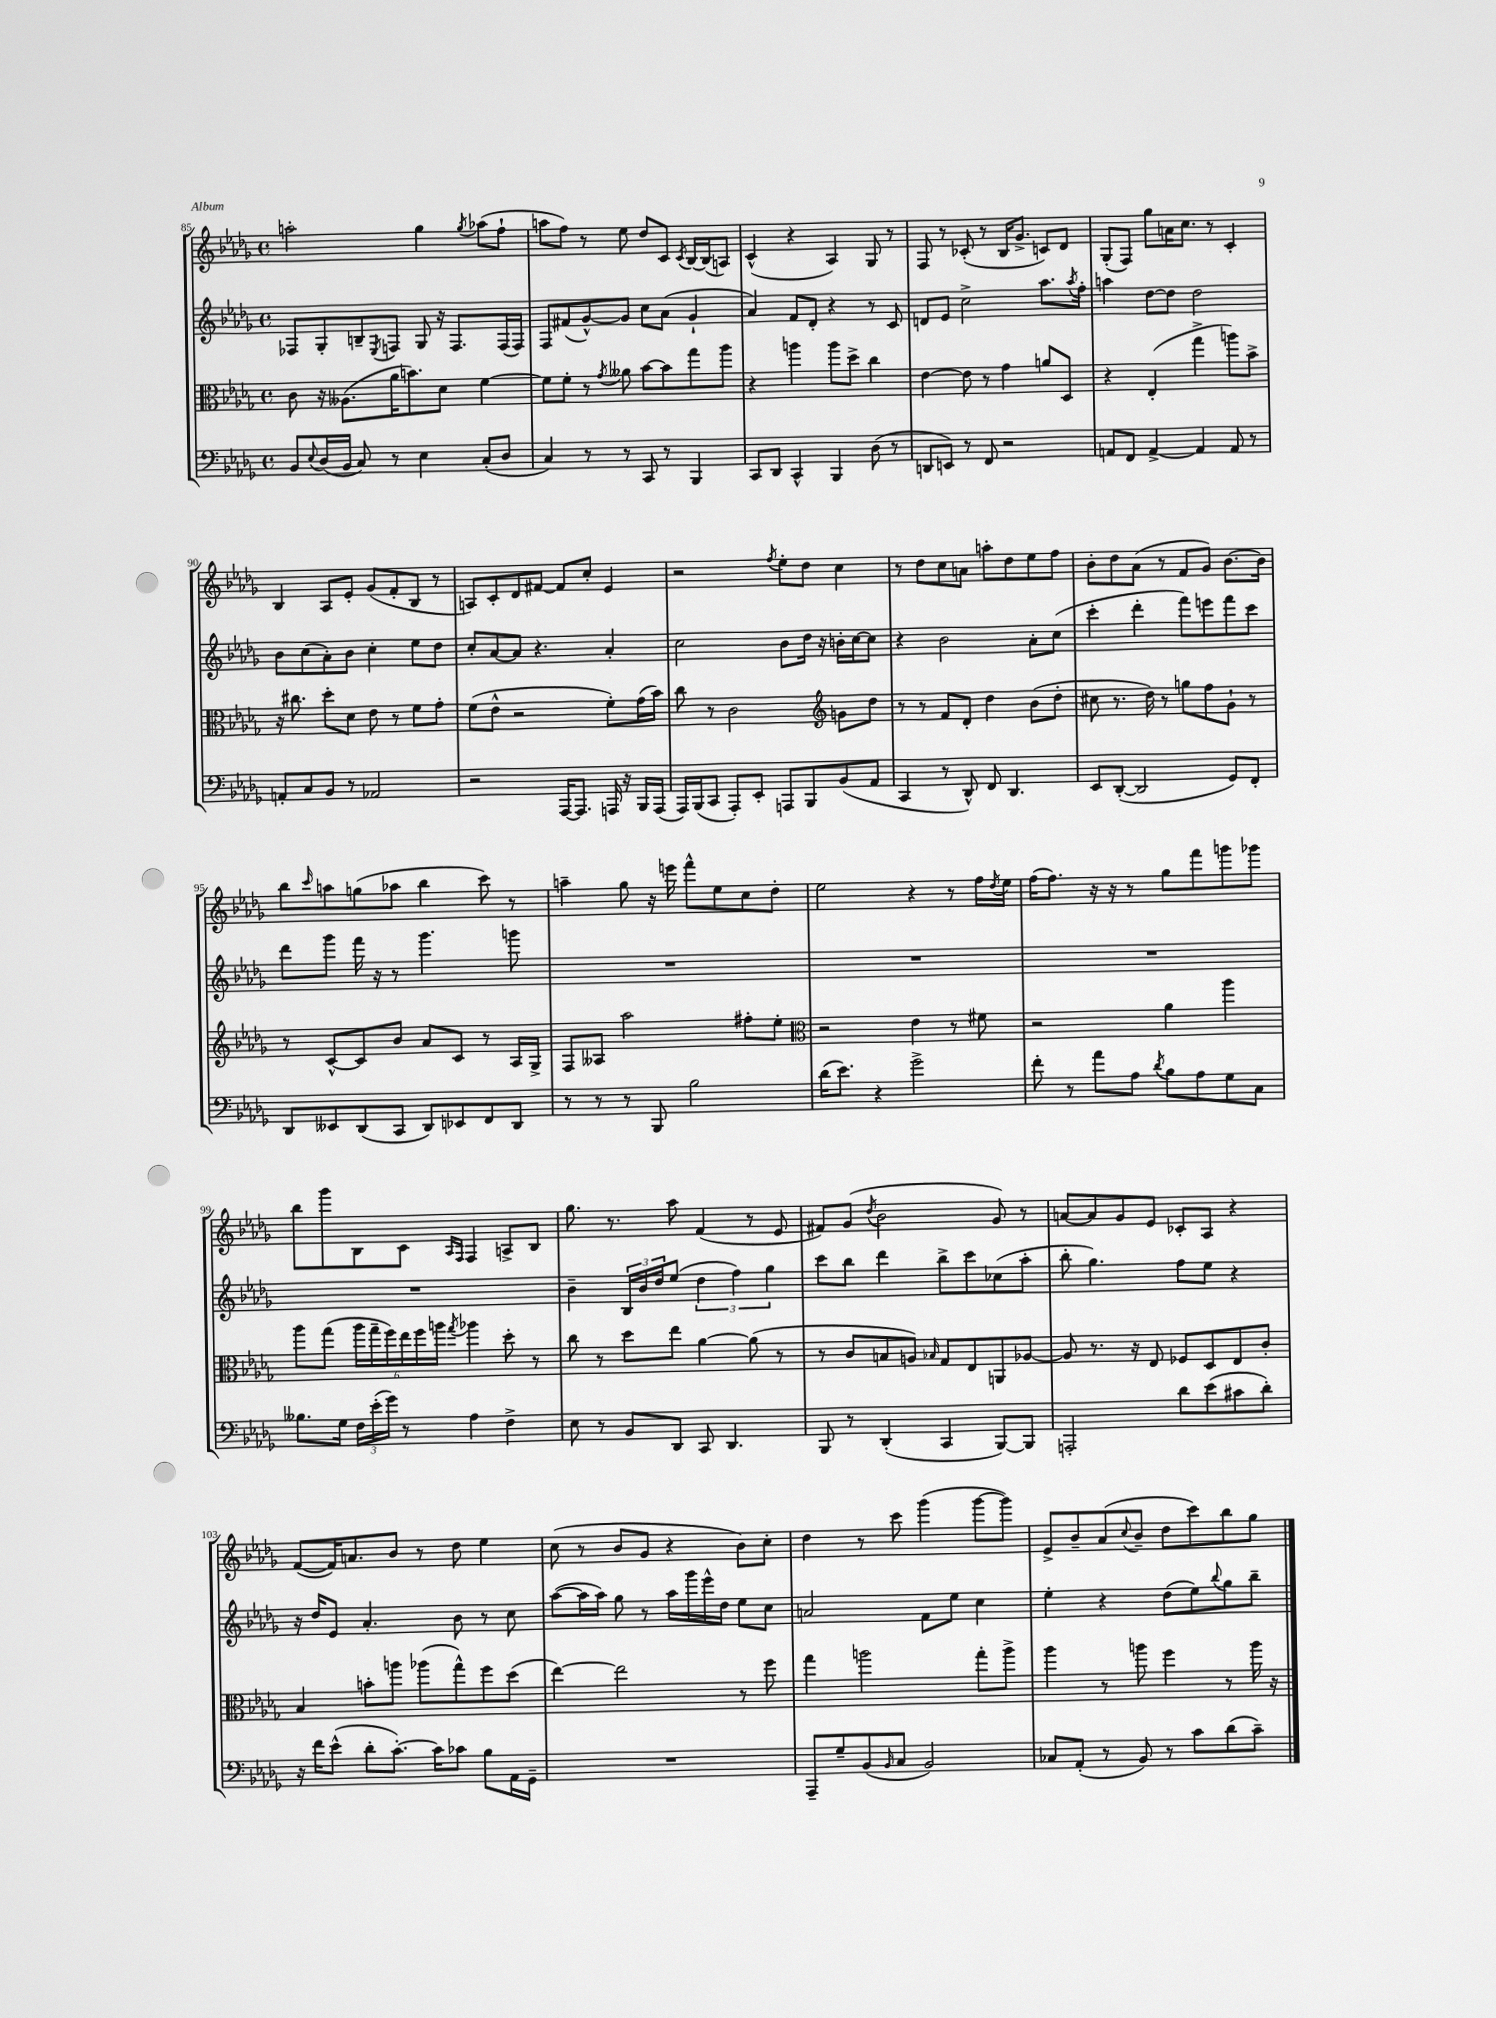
<<
\new StaffGroup <<
\new Staff = "s0" {
    \clef treble \key des \major \defaultTimeSignature \time 4/4
    a''2-. ges''4 \acciaccatura { ges''8 } aes''8( f''8-! |
    a''8 f''8) r8 ees''8 des''8 c'8 \acciaccatura { c'8 } bes16~ bes16( a8) |
    c'4-^( r4 aes4) ges8 r8 |
    f8 r8 ces'8-.( r8 bes16 ges'8.-> c'8) des'8 |
    ges8-.( f8) ges''8 a'16 c''8. r8 c'4-. |
    bes4 aes8 ees'8-. ges'8( f'8-. bes8 r8 |
    a8) c'8-. des'8 fis'8~ fis'8 c''8-. ees'4 |
    r2 \acciaccatura { f''8 } ees''8-. des''8 c''4 |
    r8 des''8 c''8 a'8 a''8-. des''8 ees''8 f''8 |
    bes'8-. des''8 aes'8( r8 f'8 ges'8) bes'8.~ bes'16 |
    bes''8 \grace { c'''16 } a''8 g''8( aes''8 bes''4 c'''8) r8 |
    a''4-- ges''8 r16 e'''16 f'''8-^ ees''8 c''8 des''8-. |
    ees''2 r4 r8 f''16 \acciaccatura { des''8 } ees''16 |
    f''16( f''8.) r16 r16 r8 ges''8 f'''8 g'''8 ges'''8 |
    bes''8 ges'''8 bes8 c'8 \grace { aes16 f16 } f4 a8-> bes8 |
    ges''8. r8. aes''8 f'4( r8 ees'8 |
    fis'8) ges'8( \acciaccatura { des''8 } bes'2 ges'8) r8 |
    a'8~ a'8 ges'8 ees'8 ces'8-. aes8 r4 |
    f'8~( f'16) a'8. bes'8 r8 des''8 ees''4 |
    c''8( r8 bes'8 ges'8 r4 bes'8) c''8-. |
    des''4 r8 c'''8 ges'''4( ges'''8~ ges'''8) |
    ees'8-> bes'8-- aes'8( \appoggiatura { c''8 } bes'8-- des''8 c'''8) bes''8 ges''8 \bar "|." |
}
\new Staff = "s1" {
    \clef treble \key des \major \defaultTimeSignature \time 4/4
    fes8 ges8-. b8-- \acciaccatura { ees8 } f8 ges8 r16 f8. f16( f16) |
    f8 fis'8( ges'8~-^) ges'8 c''8 aes'8( ges'4-! |
    aes'4) f'8 des'8-. r4 r8 c'8 |
    d'8 ees'8 c''2-> aes''8. \acciaccatura { aes''8 } f''16-. |
    a''4 des''8~ des''8 des''2 |
    bes'8 c''8( aes'8-.) bes'8 c''4-. ees''8 des''8 |
    c''8-. aes'8~ aes'8 r4. aes'4-. |
    c''2 bes'8 des''16 r16 b'16-. c''16~ c''8 |
    r4 bes'2 aes'8-. c''8( |
    c'''4-. des'''4-. f'''8) e'''8 f'''8 c'''8 |
    des'''8 ges'''8 f'''16 r16 r8 ges'''4. g'''8 |
    R1 |
    R1 |
    R1 |
    R1 |
    bes'4-- \tuplet 3/2 { bes16 bes'16 des''16 } ees''8( \tuplet 3/2 { des''4 f''4) ges''4 } |
    c'''8 bes''8 des'''4 bes''8-> c'''8 ces''8( aes''8-. |
    bes''8-. ges''4.) f''8 ees''8 r4 |
    r16 des''16 ees'8 aes'4.-. bes'8 r8 c''8 |
    aes''8~( aes''16 aes''16) ges''8 r8 aes''16 ges'''16 ees'''16-^ des''16 ees''8 c''8 |
    a'2 f'8 ees''8 c''4 |
    ees''4-. r4 des''8( ees''8) \appoggiatura { bes''8 } ges''8 bes''8-- \bar "|." |
}
\new Staff = "s2" {
    \clef alto \key des \major \defaultTimeSignature \time 4/4
    c'8 r16 aeses8.( aes'16 b'8.) des'8 f'4~ |
    f'8 f'8-. r8 \acciaccatura { ges'8 } aeses'8 bes'8~ bes'8 ges''8 aes''8 |
    r4 a''4 a''8 des''8-> c''4 |
    ees'4~ ees'8 r8 ges'4 a'8 des8 |
    r4 ees4-.( ges''4-> a''8) bes'8-> |
    r16 cis''8. des''8-. des'8 ees'8 r8 f'8 ges'8-. |
    f'8( ees'8-^ r2 f'8-.) ges'16( bes'16) |
    c''8 r8 c'2 \clef treble g'8 des''8 |
    r8 r8 f'8 des'8-. des''4 bes'8( des''8-. |
    cis''8 r8. des''16) r8 g''8 f''8 ges'8-! r8 |
    r8 c'8~-^ c'8 bes'8 aes'8 c'8 r8 aes16 ges16-> |
    f8 aeses8 aes''2 fis''8-. ees''8-. |
    \clef alto r2 ees'4 r8 fis'8 |
    r2 aes'4 aes''4 |
    aes''8 ges''8( \tuplet 6/4 { aes''16 ges''16-- f''16) ees''16 f''16 a''16 } \acciaccatura { ges''8 } aes''4 des''8-. r8 |
    c''8 r8 des''8 ees''8 aes'4~ aes'8( r8 |
    r8 c'8 b8 a8) \grace { bes16 } ges8 ees8 a,8 aes8~ |
    aes8 r8. r16 ees8 fes8 des8 ees8 c'8-. |
    bes4 b'8-. a''8 aes''8( ges''8-^) f''8 des''8( |
    ees''4~) ees''2 r8 f''8 |
    ges''4 a''2 ges''8-. a''8-> |
    aes''4 r8 a''8 f''4 r8 a''16 r16 \bar "|." |
}
\new Staff = "s3" {
    \clef bass \key des \major \defaultTimeSignature \time 4/4
    bes,8 \appoggiatura { ees8 } des16( bes,16 c8) r8 ees4 c8-.( des8 |
    c4) r8 r8 c,8 r8 bes,,4 |
    c,8 des,8 c,4-^ bes,,4 des8( r8 |
    d,8 e,8) r8 f,8 r2 |
    a,8 f,8 a,4~-> a,4 a,8 r8 |
    a,8-. c8 bes,8 r8 aes,2 |
    r2 aes,,16~ aes,,8. a,,16 r16 bes,,16 a,,16( |
    aes,,16) bes,,16( c,8 aes,,8-.) ees,8-. a,,8 bes,,8 bes,8( aes,8 |
    c,4 r8 des,8-^) f,8 des,4. |
    ees,8 des,8~-.( des,2 ges,8) f,8-. |
    des,8 eeses,8 des,8( c,8 des,8) ees,8 f,8 des,8 |
    r8 r8 r8 bes,,8 bes2 |
    des'16( ees'8.) r4 ges'2-> |
    f'8-. r8 aes'8 aes8 \acciaccatura { des'8 } bes8 aes8 ges8 c8 |
    beses8. ges16 \tuplet 3/2 { f16 ees'16-.( ges'16) } r8 aes4 f4-> |
    ees8 r8 bes,8 des,8 c,8 des,4. |
    bes,,8 r8 des,4-.( c,4 bes,,8~) bes,,8 |
    a,,2-. des'8 ees'8( cis'8 des'8-.) |
    r16 f'16 ees'8-^( des'8-. c'8.~-.) c'16 ces'8 bes8 aes,16 ges,16-- |
    R1 |
    aes,,8-- ges8-- bes,8( \grace { bes,16 } c8 bes,2) |
    ces8 aes,8-.( r8 bes,8) r8 c'8 des'8( c'8--) \bar "|." |
}
>>
>>
\layout { \context { \Score currentBarNumber = #85 } }
